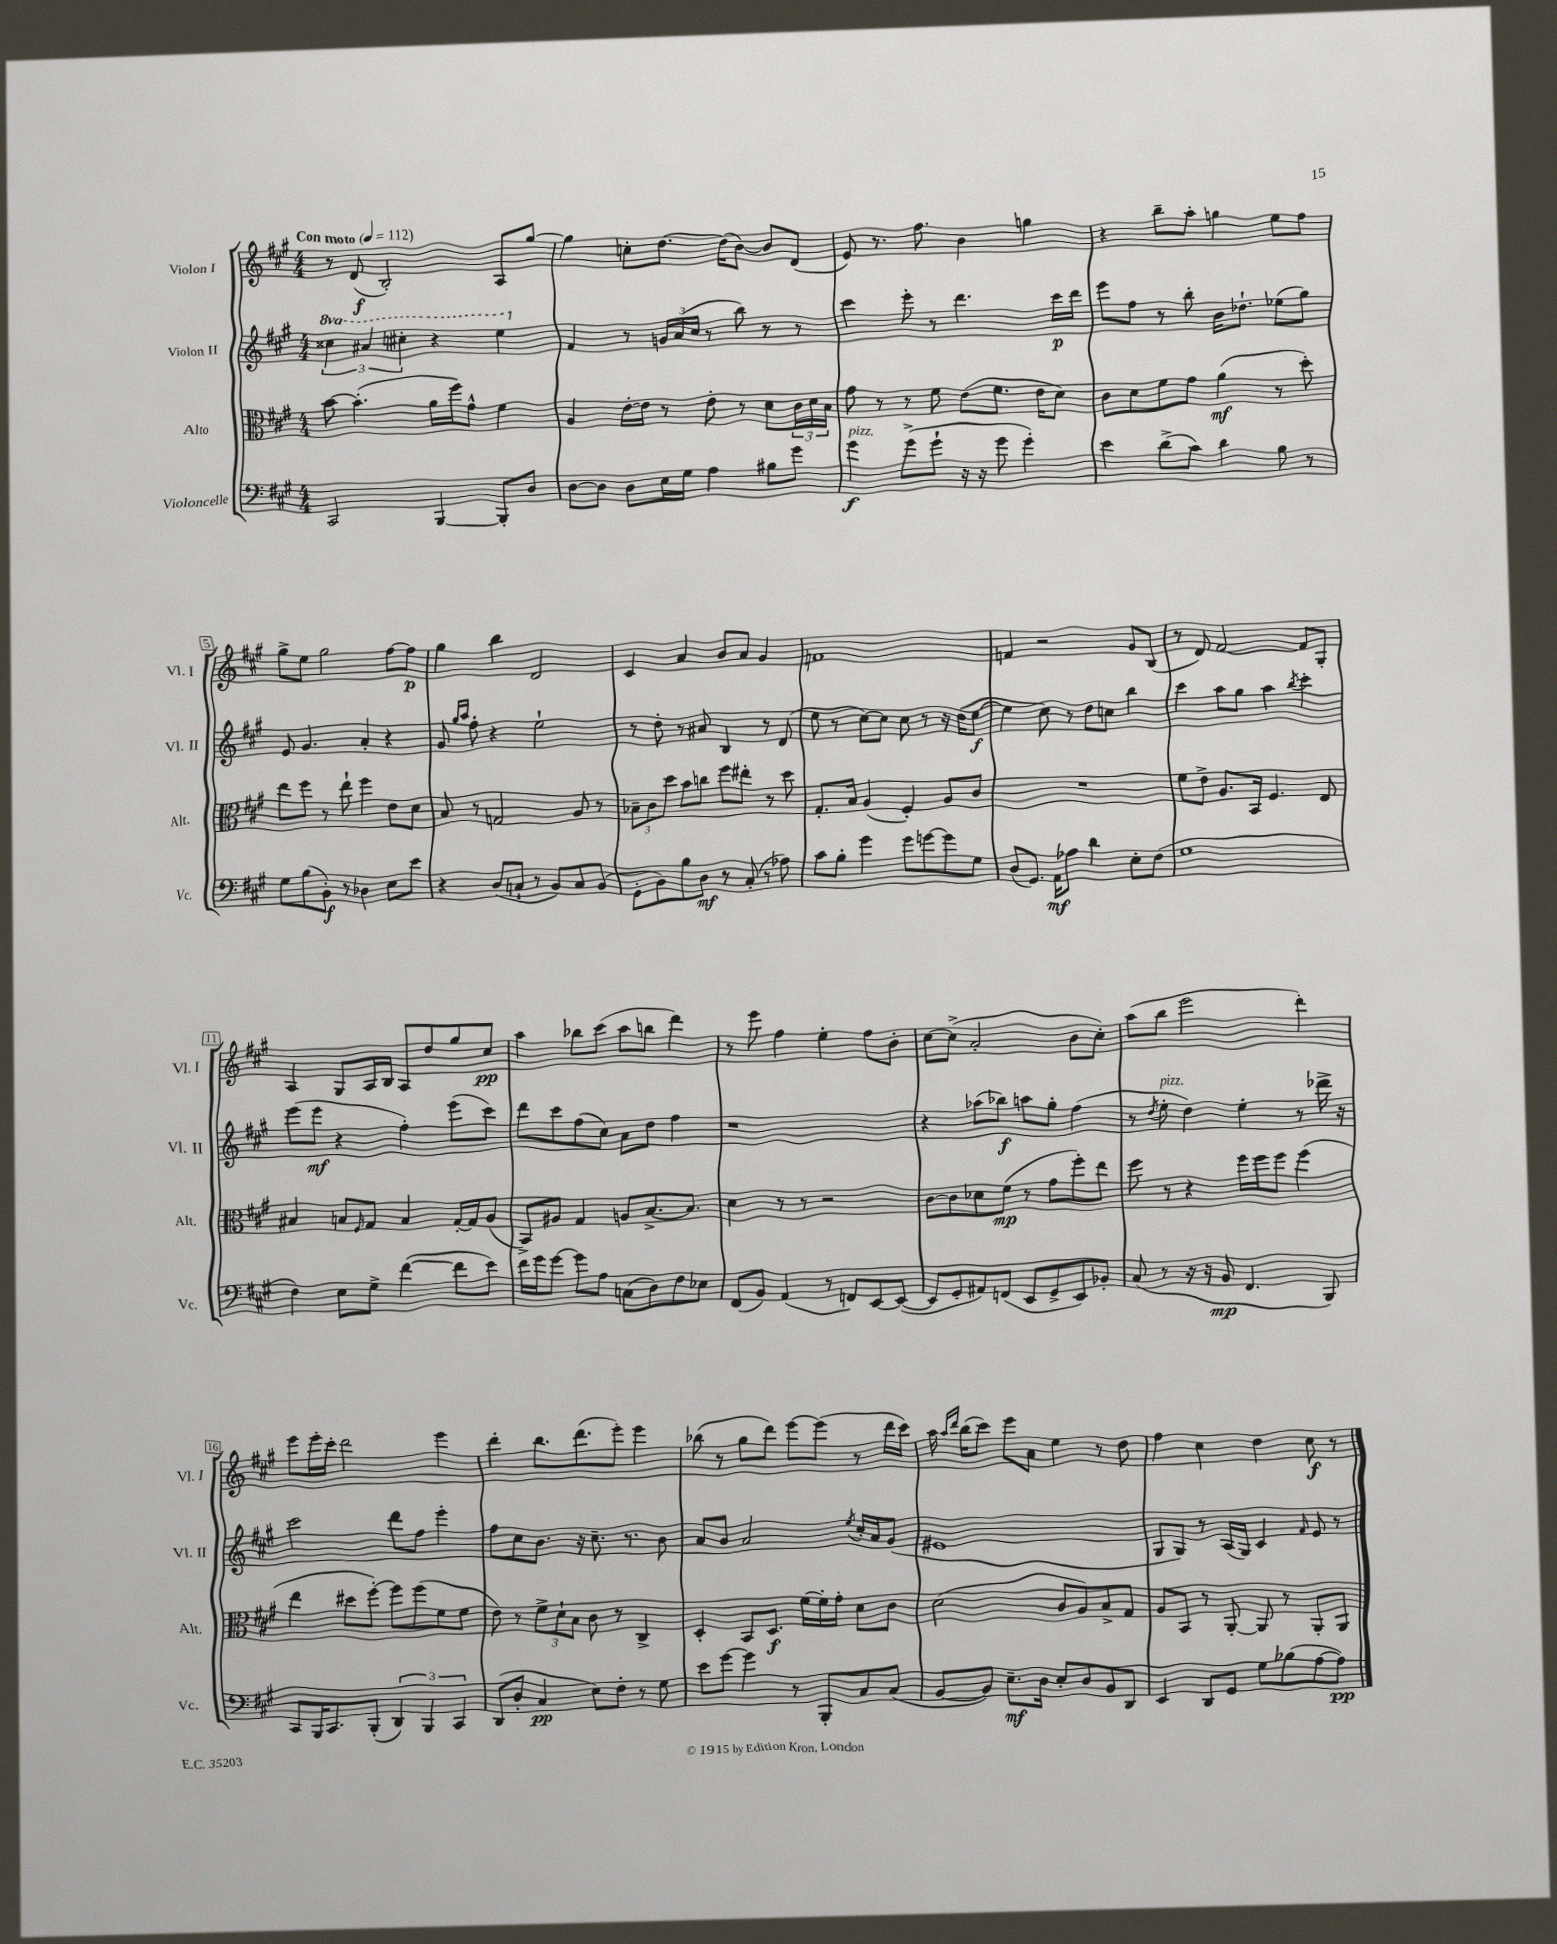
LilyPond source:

<<
\new StaffGroup <<
\new Staff = "s0" \with { instrumentName = "Violon I" shortInstrumentName = "Vl. I" } {
    \clef treble \key a \major \numericTimeSignature \time 4/4 \tempo "Con moto" 4 = 112
    r8 d'8\f( b2-.) a8 gis''8~ |
    gis''4 c''8-. d''8.~ d''16( b'8~) b'8 d'8( |
    e'8) r8. fis''8. b'4 g''4 |
    r4 b''8-- a''8-. g''4 e''8 fis''8 |
    gis''8-> e''8 gis''2 fis''8~ fis''8\p |
    gis''4 b''4 d'2 |
    cis'4 a'4 b'8 a'8 gis'4 |
    f'1 |
    f'4 r2 gis'8 b8( |
    r8 d'8) fis'2~ fis'8 gis8-. |
    a4 gis8 a16 b16 a8 d''8 gis''8 cis''8\pp |
    a''4 bes''8 cis'''8( a''8 b''8 d'''4) |
    r8 e'''8 fis''4 e''4-. fis''8 b'8-. |
    cis''8~ cis''8->( a'2-. b'8 cis''8-.) |
    a''8( b''8 e'''2 d'''4-.) |
    e'''8 e'''16-. cis'''16-. d'''2 e'''4 |
    d'''4-. b''8. d'''8.( e'''8-.) e'''4 |
    bes''8( r8 gis''8 d'''8) e'''8~ e'''8( r8 d'''16 cis'''16) |
    a''16 \grace { a''16 d'''16 } b''16( cis'''8) e'''8 a'8 e''4 r8 d''8 |
    fis''4 cis''4 d''4 cis''8\f r8 \bar "|." |
}
\new Staff = "s1" \with { instrumentName = "Violon II" shortInstrumentName = "Vl. II" } {
    \clef treble \key a \major \numericTimeSignature \time 4/4 \set Staff.ottavationMarkups = #ottavation-simple-ordinals
    \tuplet 3/2 { \ottava #1 cisis'''4 ais''4 cis'''4-. } r4 e'''4 \ottava #0 |
    fis'4 r8 \tuplet 3/2 { g'16 a'16( cis''16 } r8 b''8) r8 r8 |
    cis'''4 e'''8-. r8 d'''4. cis'''16\p d'''16 |
    e'''8 fis''8 r8 b''8-. b'16 des''8.-! ees''8( gis''8) |
    e'8 gis'4. a'4-. r4 |
    gis'8 \grace { gis''16 a''16 } fis''8-. r4 e''2-! |
    r8 d''8-. r8 ais'8 b4 r8 d'8( |
    e''8 r8 cis''8~) cis''8 cis''8 r8 r16 d''16( e''8~\f |
    e''4 cis''8) r8 d''8 c''8 b''4 |
    cis'''4 a''8 gis''8 a''4 \acciaccatura { b''8 } cis'''4-. |
    e'''8( e'''8\mf r4 fis''4-.) e'''8( cis'''8) |
    d'''8 cis'''8 fis''8( cis''8) a'8 d''8 fis''4 |
    r1 |
    r4 aes''8( bes''8\f) a''8 gis''8-. fis''4( |
    r8 \acciaccatura { d''8 } e''8-.^\markup { \italic "pizz." } d''4) e''4-. r8 des'''16-> r16 |
    cis'''2 d'''8 fis''8 e'''4-. |
    fis''8 cis''8 b'8. r16 cis''8.-- r8. b'8 |
    a'8 b'8 a'2 \acciaccatura { e''8 } cis''16-. a'16 gis'8( |
    eis'1 |
    gis8 gis8) r8 a16( gis16) cis'4 \grace { fis'16 } e'8 r8 \bar "|." |
}
\new Staff = "s2" \with { instrumentName = "Alto" shortInstrumentName = "Alt." } {
    \clef alto \key a \major \numericTimeSignature \time 4/4
    b'8~ b'4.-.( a'16 fis''16) gis'8-^ fis'4 |
    a4 e'16~-. e'16 r8 e'8-. r8 d'8 \tuplet 3/2 { cis'16 d'16 b16 } |
    gis'8 r8 r8 fis'8 e'8( fis'8. e'16 d'8) |
    cis'8 d'8 fis'8 gis'8 a'4\mf( r8 d''8-.) |
    e''8 fis''8 r8 e''8-! fis''4 e'8 d'8 |
    b8 r8 g2 a8 r8 |
    \tuplet 3/2 { bes8-- cis'8 d''8 } b'8 c''8 fis''8 eis''8-. r8 d''8 |
    gis8.-. b16 a4( fis4-.) a8 cis'8 |
    R1 |
    fis'8 e'8-> a8. b,16 fis4. e8 |
    bis4 b8 \grace { fis16 } gis8 b4 gis16~-. gis16 a8( |
    b,8->) ais8 gis4 a8 b8.~-> b8. |
    d'4 r8 r8 r2 |
    cis'8~ cis'8 des'8 fis'8\mp( r8 gis'8 fis''8-.) e''8 |
    fis''8 r8 r4 fis''16 fis''16 fis''8 fis''4( |
    e''4 dis''8 fis''8~-.) fis''8 fis''8( fis'8 fis'8 |
    e'8) r8 \tuplet 3/2 { fis'8-> d'8-! b8 } cis'8 r8 cis4-> |
    d4-. b,8 d8.\f fis'16~ fis'16-. gis'16-. d'8 cis'8 |
    d'2( cis'8 a8) b8-> gis8 |
    a8 b,8 r8 a,8~-. a,8 r8 a,8-. a,8 \bar "|." |
}
\new Staff = "s3" \with { instrumentName = "Violoncelle" shortInstrumentName = "Vc." } {
    \clef bass \key a \major \numericTimeSignature \time 4/4
    cis,2 b,,4~ b,,8-. d8 |
    d8~ d8 d8 e16 gis16 a4 bis8 gis'8 |
    gis'4\f^\markup { \italic "pizz." } gis'8->( gis'8-! r16 r16 gis'8 gis'4-.) |
    e'4 d'8->( cis'8) d'4 b8 r8 |
    gis8 b8( b,8-.\f) r8 des4 e8 e'8 |
    r4 d8( c8-! r8 b,8) c8 b,8( |
    gis,8-. b,8) b8 d8\mf r8 cis8-.( r8 aes8) |
    cis'8 b8-. gis'4 gis'8 g'8~ g'8 gis8 |
    d8( gis,8.) a,16\mf aes8 d'4 e8-. fis8( |
    gis1 |
    fis4) e8 gis8-> fis'4~( fis'8 e'8) |
    fis'16 gis'16 gis'8~ gis'8 a8 c8( d8) fis8 ees8 |
    fis,8( b,8) a,4( r8 f,8) e,8~ e,8~( |
    e,8 gis,8-. ais,8) f,8( e,8 gis,8-> e,8) bes,8-. |
    cis8( r8 r16 r16 b,8\mp fis,4. b,,8) |
    cis,8 b,,16 cis,8. b,,8-.( \tuplet 3/2 { d,4) b,,4 cis,4 } |
    d,8( d8-. cis4\pp e8) fis8-. r8 gis8 |
    e'8 gis'8~ gis'4 r8 b,,8-. cis8 cis8( |
    b,8~ b,8) e8.--\mf d16 e8-. d8 b,8 d,8 |
    e,4 d,8 gis,8 gis8 bes8( a8~ a8\pp) \bar "|." |
}
>>
>>
\layout { \context { \Score \override BarNumber.stencil = #(make-stencil-boxer 0.1 0.3 ly:text-interface::print) } }
